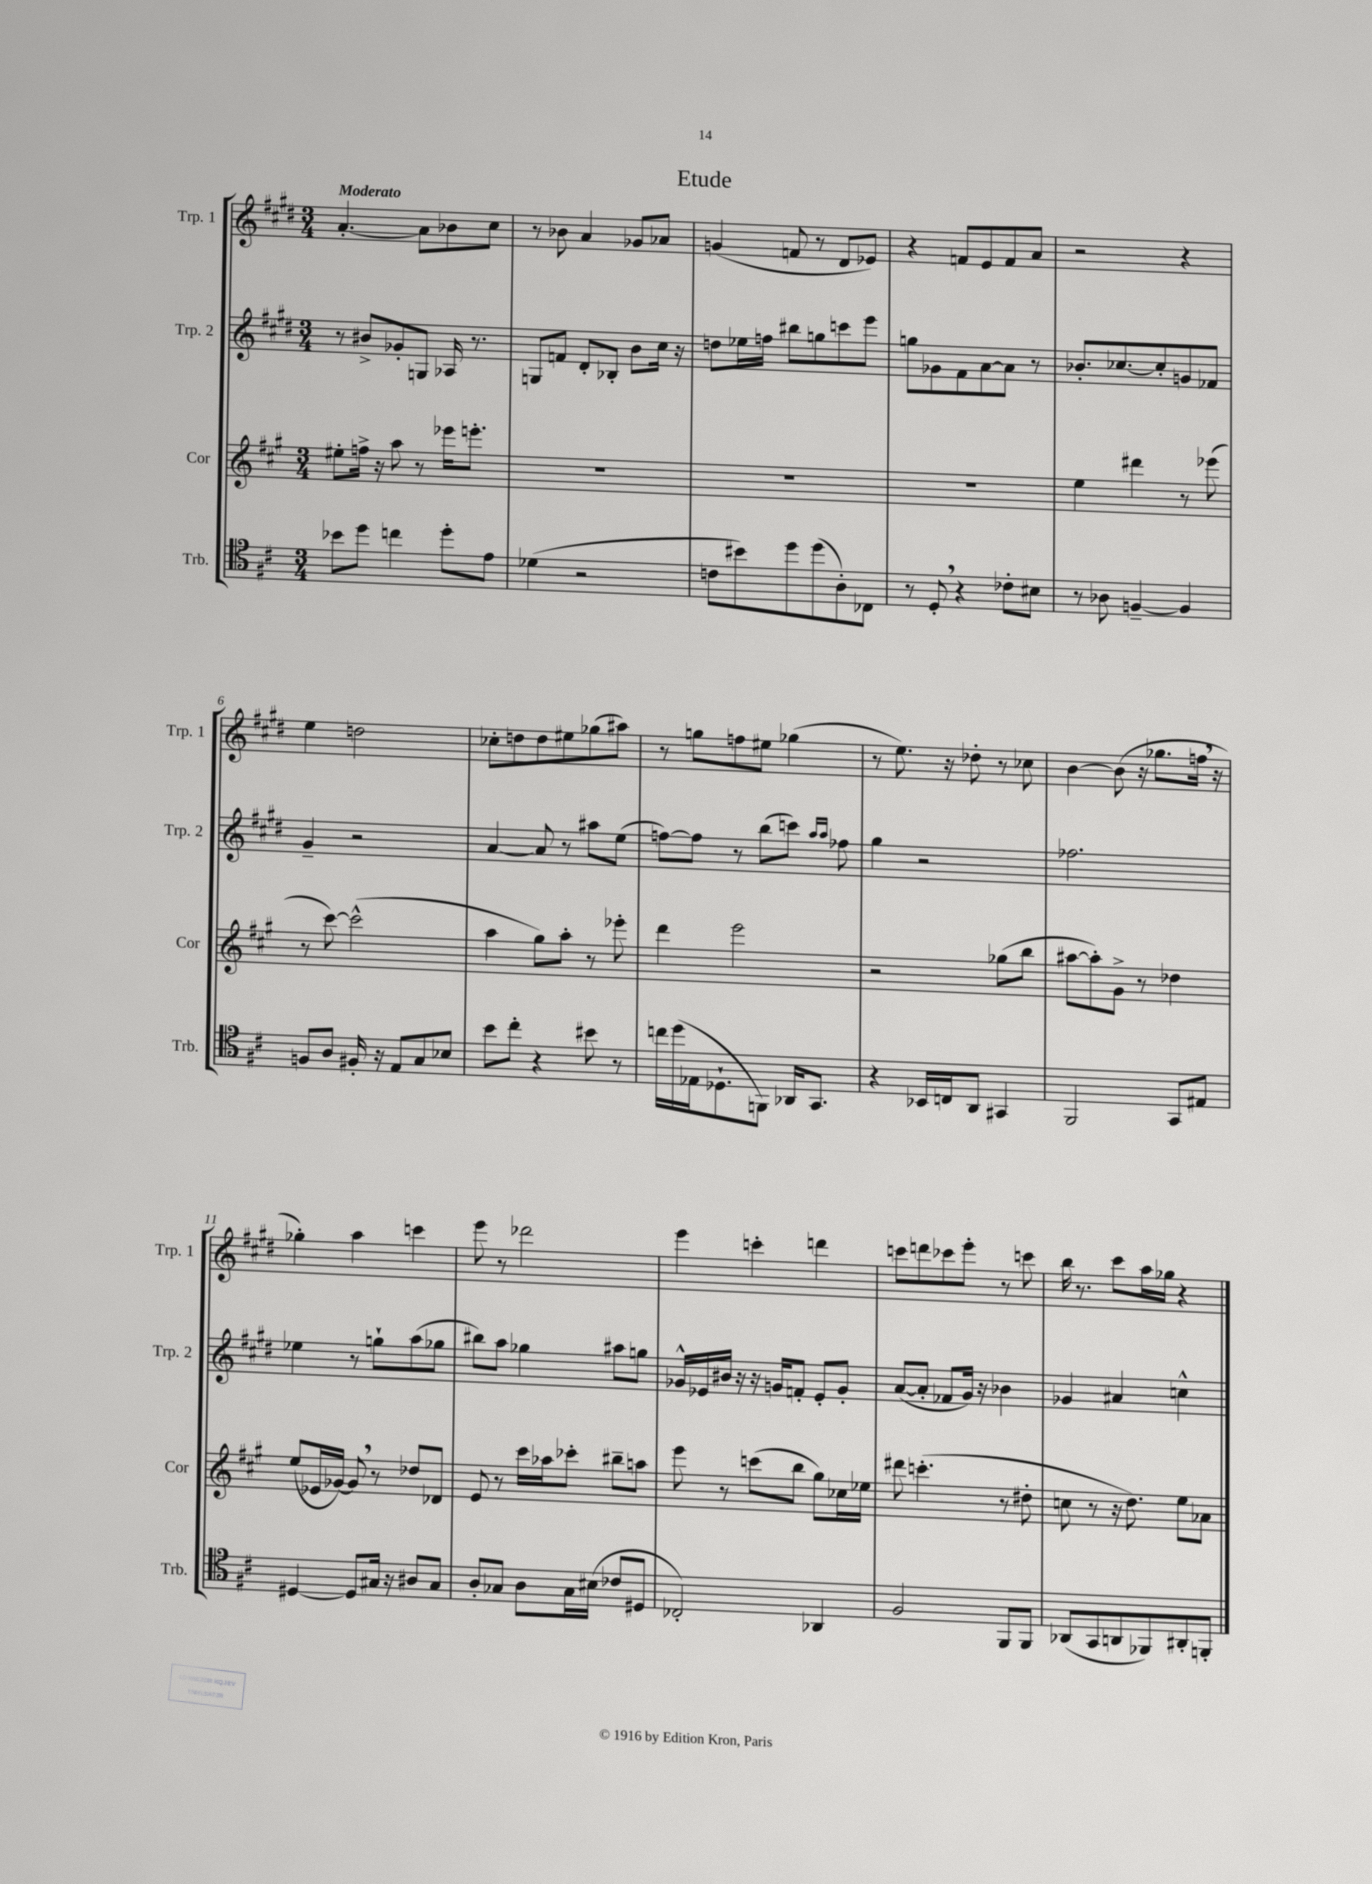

**kern	**kern	**kern	**kern
*staff4	*staff3	*staff2	*staff1
*clefC4	*clefG2	*clefG2	*clefG2
*k[f#c#]	*k[f#c#g#]	*k[f#c#g#d#]	*k[f#c#g#d#]
*M3/4	*M3/4	*M3/4	*M3/4
8b-	8ee#'	8r	[4.a'
8dd	16ff^	8b#^	.
.	16r	.	.
4cc	8aa	8g-'	.
.	8r	8G	8a]
8dd'	16eee-	16A-	8b-
.	8.eee'	8.r	.
8e	.	.	8cc#
=	=	=	=
(4d-	2.r	8G	8r
.	.	8f	8b-
2r	.	8d#'	4a
.	.	8B-'	.
.	.	8b	8g-
.	.	16cc#	8a-
.	.	16r	.
=	=	=	=
8c	2.r	8dd	(4g
8b#)	.	16ee-	.
.	.	16ff	.
8dd	.	8bb#	8f
(8dd	.	8gg	8r
8A')	.	8ccc	8d#
8C-	.	8eee	8e-)
=	=	=	=
8r	2.r	8gg	4r
8D'	.	8g-	.
4r	.	8f#	8f
.	.	[8a	8e
8c-'	.	8a]	8f
8B#	.	8r	8a
=	=	=	=
8r	4ee	8.b-'	2r
8A-	.	.	.
.	.	[8.cc-	.
[4F~	4ddd#	.	.
.	.	8cc-']	.
4F]	8r	8g	4r
.	(8eee-	8f-	.
=	=	=	=
8F	8r	4g#~	4ee
8A	[8ccc#)	.	.
16F#'	(2ccc#^^]	2r	2dd
16r	.	.	.
8E	.	.	.
8G	.	.	.
8B-	.	.	.
=	=	=	=
8b	4aa	[4a	8cc-'
8cc#'	.	.	8dd
4r	8gg#)	8a]	8dd
.	8aa'	8r	8ee#
8b#	8r	8aa#	(8gg-
8r	8eee-'	(8ee	8aa#)
=	=	=	=
16cc	4ddd	[8ff)	8r
(16dd	.	.	.
16E-	.	8ff]	8gg
8.D-`	.	.	.
.	2eee	8r	8ff
8FF)	.	(8bb	8ee#
16AA-	.	8ccc)	(4gg-
8.GG	.	.	.
.	.	16qqaa	.
.	.	16qqaa	.
.	.	8ff-	.
=	=	=	=
4r	2r	4gg#	8r
.	.	.	8.ee)
16BB-	.	2r	.
16C	.	.	16r
8AA	.	.	8dd-'
4GG#	(8gg-	.	8r
.	8bb	.	8cc-
=	=	=	=
2FF#	[8aa#	2.ff-	[4b
.	8aa#'])	.	.
.	8g#^	.	(8b]
.	8r	.	16r
.	.	.	8.gg-
8GG	4dd-	.	.
8E#	.	.	16ff
.	.	.	16r
=	=	=	=
[4D#	(8ee	4ee-	4gg-')
.	16e-	.	.
.	[16g-)	.	.
8D#]	8g-]	8r	4aa
16G#	8r	8gg`	.
16r	.	.	.
8A#	8dd-	(8aa	4ccc
8G#	8d-	8gg-	.
=	=	=	=
8A'	8e	8bb#)	8eee
8G-	8r	8aa	8r
8A	16ccc#	4gg-	2ddd-
.	16aa-	.	.
16G-	8ccc-'	.	.
(16B#	.	.	.
8c-	8bb#~	8aa#	.
8D#	8aa	8gg	.
=	=	=	=
2C-')	8eee	16g-^^	4eee
.	.	16e-	.
.	8r	16b#	.
.	.	16r	.
.	(8ccc	16r	4ccc'
.	.	16g	.
.	8bb	8f'	.
4AA-	8gg#)	8e-'	4ddd
.	16cc-	8g'	.
.	16ee-	.	.
=	=	=	=
2F#	8ddd#	([8a	8ccc
.	(4.ccc'	8a']	8ddd
.	.	8f-	8ccc-
.	.	16g#)	8eee'
.	.	16r	.
8FF#	8r	4b-	8r
8FF#	8dd#'	.	8ccc
=	=	=	=
(8AA-	8cc	4g-	16bb
.	.	.	8.r
8GG	8r	.	.
8AA	16r	4a#	8ccc#
.	8.dd)	.	.
8FF-)	.	.	16aa
.	.	.	16gg-
8AA#'	8ee	4cc^^	4r
8FF'	8a-	.	.
==	==	==	==
*-	*-	*-	*-
